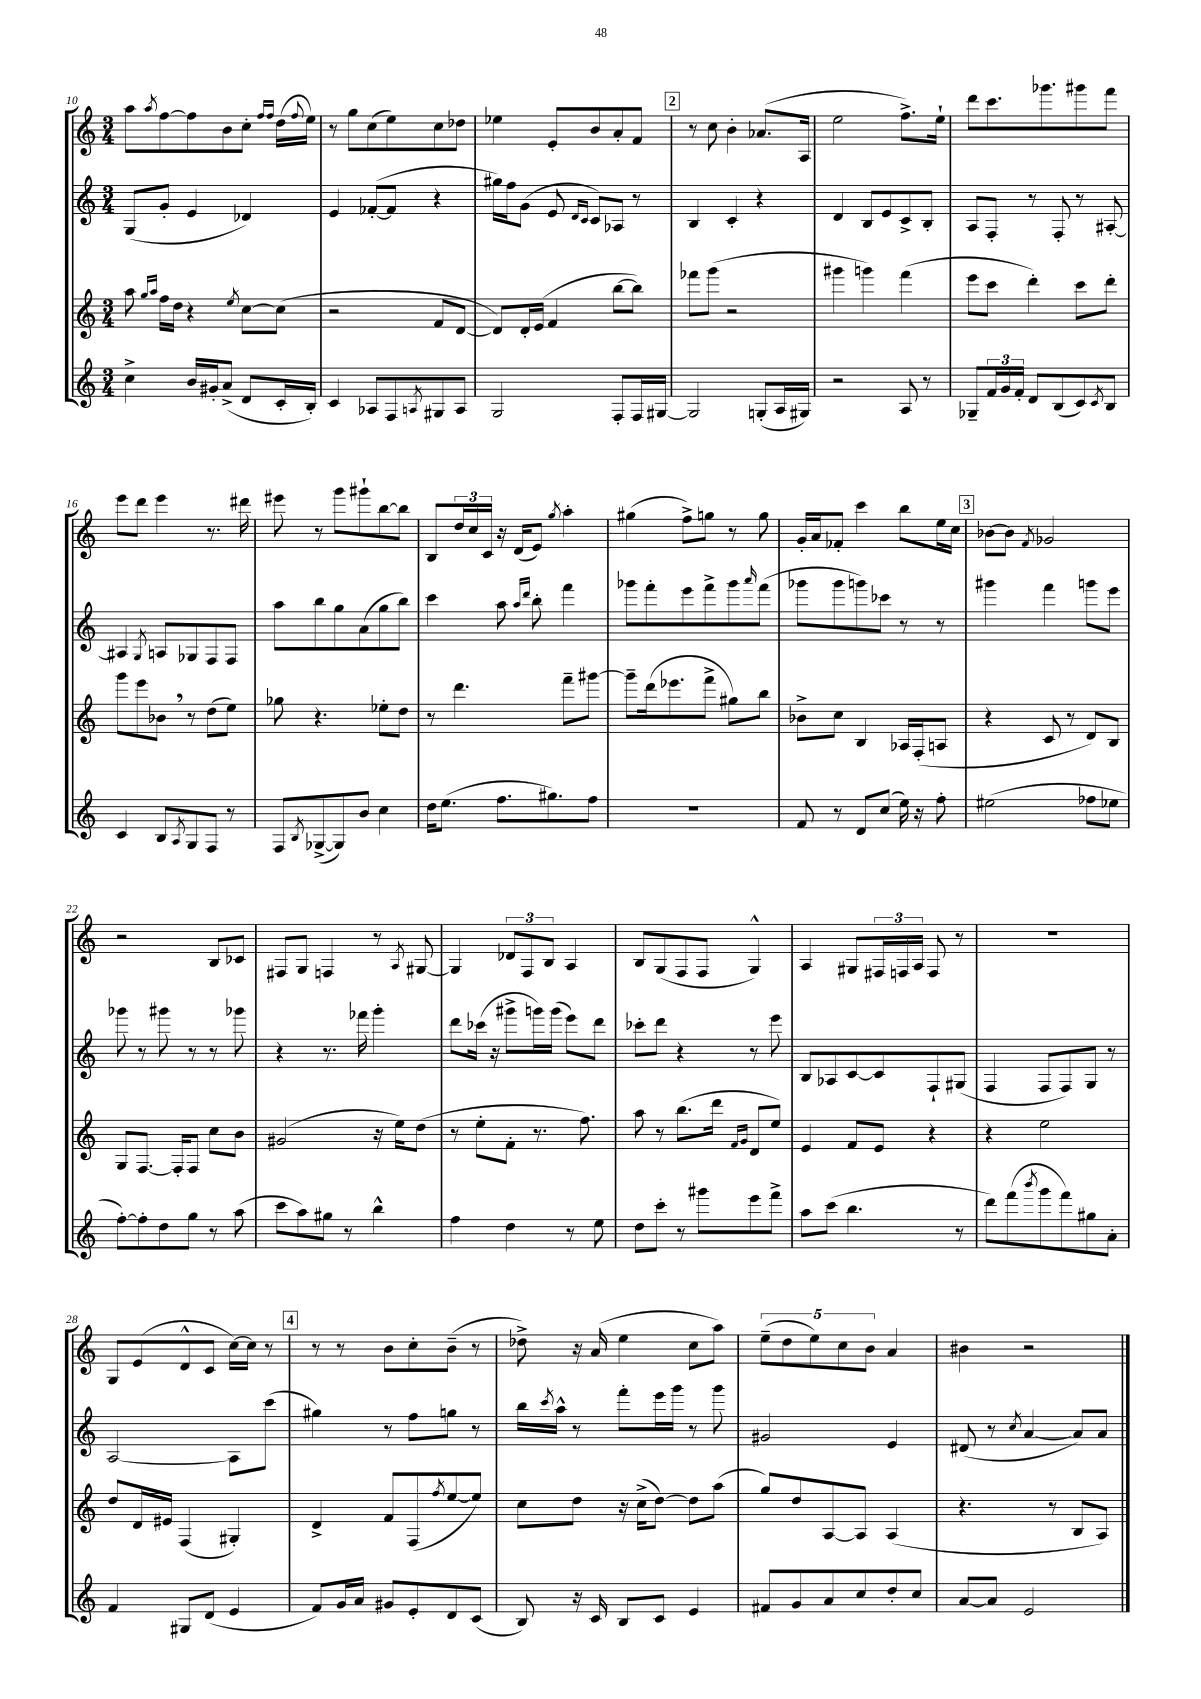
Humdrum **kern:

**kern	**kern	**kern	**kern
*part4	*part3	*part2	*part1
*staff4	*staff3	*staff2	*staff1
*clefG2	*clefG2	*clefG2	*clefG2
*k[]	*k[]	*k[]	*k[]
*M3/4	*M3/4	*M3/4	*M3/4
=10	=10	=10	=10
4cc^\	8aa\	(8G/L	8aa\L
.	16qqgg/LL	.	.
.	16qqaa/JJ	.	8qaa/
.	16ff\LL	8g'/J	[8ff\
.	16dd\JJ	.	.
16b/LL	4r	4e/	8ff\]
16g#X'/J	.	.	.
(8a^/J	.	.	8b\
.	8qee/	.	.
8d/L	[8cc\L	4d-X/)	8cc'\J
.	.	.	16qqff/LL
.	.	.	16qqff/JJ
16c'/L	(8cc\J]	.	(16dd\LL
.	.	.	8qqff/
16B'/JJ)	.	.	16ee\JJ)
=11	=11	=11	=11
4c/	2r	4e/	8r
.	.	.	8gg\L
8A-X/L	.	([8f-X'/L	(8cc\
8F/	.	8f-/J]	8ee\)
8qAn/	.	.	.
8G#X/	8f/L	4r	8cc\
8A/J	[8d/J	.	8dd-X\J
=12	=12	=12	=12
2G/	8d/L])	16gg#X\LL)	4ee-X\
.	.	16ff\J	.
.	16d'/L	(8g\J	.
.	(16e/JJ	.	.
.	4f/	8e/	8e'/L
.	.	16qqd/LL	.
.	.	16qqc/JJ	.
.	.	8c/L)	8b/
8F'/L	[8bb\L	8A-X/J	8a'/
16F/L	8bb\J])	8r	8f/J
[16G#X/JJ	.	.	.
!!LO:REH:place=s1:t=2
=13	=13	=13	=13
2G#/]	8fff-X\L	4B/	8r
.	(8ggg\J	.	8cc\
.	2r	4c'/	4b'\
(8Gn'/L	.	4r	(8.a-X/L
16A/L	.	.	.
16G#X/JJ)	.	.	16A/Jk
=14	=14	=14	=14
2r	4ggg#X\	4d/	2ee\
.	4gggn\)	8B/L	.
.	.	8e/	.
8A/	(4fff\	8c^/	8.ff^\L)
8r	.	8B'/J	.
.	.	.	16ee`\Jk
=15	=15	=15	=15
8G-X~/L	8eee\L	8A/L	8ddd\L
24f/L	8ccc\J	8F'/J	8.ccc\
24g/	.	.	.
24f'/JJ	.	.	.
8d/L	4ddd'\)	8r	.
.	.	.	8.ggg-X\
(8B/	.	8F'/	.
8c/)	8ccc\L	8r	8ggg#X\
8qc/	.	.	.
8B/J	8ddd'\J	[8A#X'/	8fff\J
!!LO:LB:g=z
=16	=16	=16	=16
4c/	8ggg\L	4A#X/]	8eee\L
.	8eee\	.	8ddd\J
.	.	8qG/	.
8B/L	8b-X,\J	8An/L	4eee\
8qA/	.	.	.
8G/	8r	8G-X/	.
8F/J	(8dd\L	8F/	8.r
8r	8ee\J)	8F/J	.
.	.	.	16ddd#X\
=17	=17	=17	=17
8F/L	8gg-X\	8aa\L	8eee#X\
8qB/	.	.	.
([8G-X^/	4.r	8bb\	8r
8G-/])	.	8gg\	8ggg\L
8b/J	.	(8a\	8ggg#X`\
4cc\	8ee-X'\L	8gg\	[8bb\
.	8dd\J	8bb\J)	8bb\J]
=18	=18	=18	=18
16dd\KL	8r	4ccc\	8B/L
(8.ee\J	.	.	.
.	4.ddd\	.	24dd/L
.	.	.	24cc/
.	.	.	24c/JJ
8.ff\L	.	8aa\	16r
.	.	.	(16d/KL
.	.	16qqaa/LL	.
.	.	16qqddd/JJ	.
.	.	8bb'\	8e/J)
8.gg#X\)	.	.	.
.	.	.	8qgg/
.	8fff~\L	4fff\	4aa'\
8ff\J	[8ggg#X\J	.	.
=19	=19	=19	=19
2.r	8ggg#~\L]	8ggg-X\L	(4gg#X\
.	(16ddd\k	8fff'\	.
.	8.eee-X\	.	.
.	.	8eee\	8ff^\L)
.	8fff^\J	8fff^\	8ggn\J
.	8gg#X\L)	8ggg-\	8r
.	.	16qqaaa/	.
.	8bb\J	(8fff\J	8gg\
=20	=20	=20	=20
8f/	8b-X^\L	8ggg-X\L	16g'/LL
.	.	.	16a/J
8r	8cc\J	8ggg-\	8f-X'/J
8d/L	4B/	8gggn\)	4ccc\
(8cc/J	.	8ccc-X\J	.
16ee\)	16A-X/LL	8r	8bb\L
16r	(16F'/J	.	.
8ff'\	8An/J	8r	16ee\L
.	.	.	16cc\JJ
!!LO:REH:place=s1:t=3
=21	=21	=21	=21
(2ee#X\	4r	4ggg#X\	[8b-X\L
.	.	.	8b-\J]
.	.	.	8qf/
.	8c/	4fff\	2g-X/
.	8r	.	.
8ff-X\L	8d/L)	8gggn\L	.
8ee-X\J	8B/J	8eee\J	.
!!LO:LB:g=z
=22	=22	=22	=22
[8ff'\L)	8G/L	8ggg-X\	2r
8ff'\]	[8.F/J	8r	.
8dd\	.	8ggg#X\	.
.	16F'/KL]	.	.
8gg\J	8F/J	8r	.
8r	8cc\L	8r	8B/L
(8aa\	8b\J	8ggg-X\	8c-X/J
=23	=23	=23	=23
8ccc\L	(2g#X/	4r	8F#X/L
8aa\)	.	.	8G/J
8gg#X\J	.	8.r	4Fn/
8r	.	.	.
.	.	16fff-X\	.
4bb^^\	16r	4ggg'\	8r
.	16ee\KL)	.	.
.	.	.	8qA/
.	(8dd\J	.	[8G#X/
=24	=24	=24	=24
4ff\	8r	8ddd\L	4G#/]
.	8ee'\L	(16ccc-X\Jk	.
.	.	16r	.
4dd\	8f'\J	8ggg#X^\L	12d-X/L
.	.	.	12F/
.	8.r	16gggn\L)	.
.	.	.	12B/J
.	.	(16ggg\JJ	.
8r	.	8eee\L)	4A/
.	8.ff\)	.	.
8ee\	.	8ddd\J	.
=25	=25	=25	=25
8dd\L	8aa\	8ccc-X'\L	8B/L
8ccc'\J	8r	8ddd\J	(8G/
8r	(8.bb\L	4r	8F/
8ggg#X\L	.	.	8F/J
.	16ddd\Jk	.	.
.	16qqf/LL	.	.
.	16qqg/JJ	.	.
8eee\	8d/L	8r	4G^^/)
8fff^\J	8ee/J)	8eee\	.
=26	=26	=26	=26
8aa\L	4e/	8B/L	4A/
(8ccc\J	.	8A-X/	.
4.bb\	8f/L	[8c/	8G#X/L
.	8e/J	8c/]	24F#X/L
.	.	.	24Fn/
.	.	.	24A/JJ
.	4r	8F`/	8F/
8r	.	(8G#X/J	8r
=27	=27	=27	=27
8ddd\L)	4r	4F/	2.r
(8fff\	.	.	.
8qbbb/	.	.	.
8ggg\	2ee\	8F/L	.
8fff\)	.	8F/)	.
8gg#X\	.	8G/J	.
8a'\J	.	8r	.
!!LO:LB:g=z
=28	=28	=28	=28
4f/	8dd/L	[2A/	8G/L
.	16d/L	.	(8e/
.	16e#X/JJ	.	.
8G#X/L	(4F/	.	8d^^/
(8d/J	.	.	8c/J
4e/	4G#X'/)	8A\L]	[16cc\LL)
.	.	.	16cc\JJ]
.	.	(8ccc\J	8r
!!LO:REH:place=s1:t=4
=29	=29	=29	=29
8f/L)	4d^/	4gg#X\)	8r
16g/L	.	.	8r
16a/JJ	.	.	.
8g#X/L	8f/L	8r	8b\L
8e'/	(8F/	8ff\L	8cc'\
.	8qff/	.	.
8d/	[8ee/	8ggn\J	(8b~\J
(8c/J	8ee/J])	8r	8r
=30	=30	=30	=30
8B/)	8cc\L	16bb\LL	8dd-X^\)
.	.	8qccc/	.
.	.	16aa^^\JJ	.
16r	8dd\J	8r	16r
16c/	.	.	(16a/
8B/L	16r	8fff'\L	4ee\
.	(16cc^\KL	.	.
8c/J	[8dd\J)	16eee\L	.
.	.	16ggg\JJ	.
4e/	8dd\L]	8r	8cc\L
.	(8aa\J	8ggg\	8aa\J)
=31	=31	=31	=31
8f#X/L	8gg/L)	2g#X/	(10ee~\L
.	.	.	10dd\
8g/	8dd/	.	.
.	.	.	10ee\)
8a/	[8A/	.	.
.	.	.	10cc\
8cc/	8A/J]	.	.
.	.	.	10b\J
8dd'/	(4A/	4e/	4a/
8cc/J	.	.	.
=32	=32	=32	=32
[8a/L	4.r	(8d#X/	4b#X\
8a/J]	.	8r	.
.	.	8qcc/	.
2e/	.	[4a/	2r
.	8r	.	.
.	8B/L	8a/L])	.
.	8A/J)	8a/J	.
==	==	==	==
*-	*-	*-	*-
